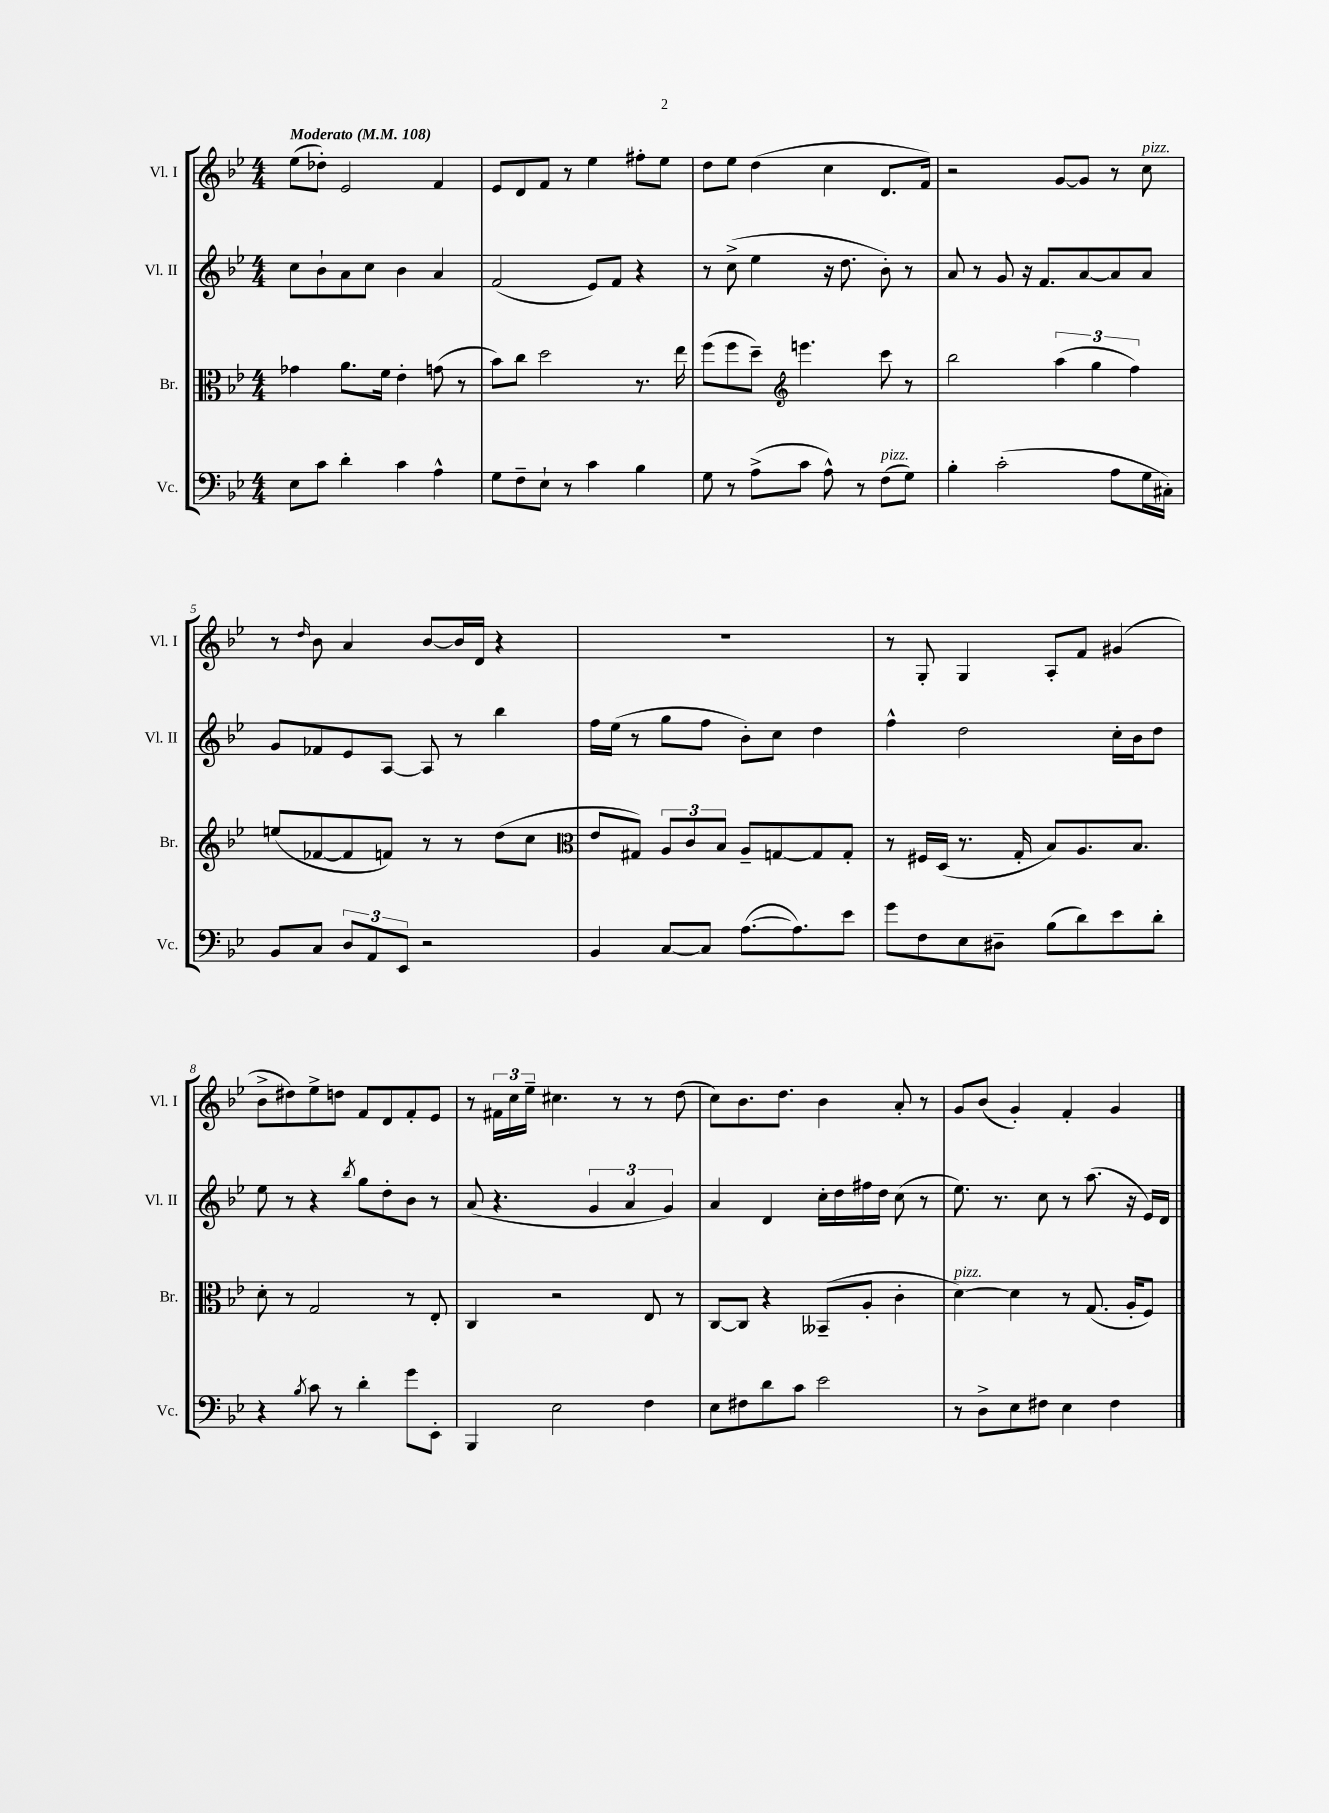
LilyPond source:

<<
\new StaffGroup <<
\new Staff = "s0" \with { instrumentName = "Vl. I" shortInstrumentName = "Vl. I" } {
    \clef treble \key bes \major \numericTimeSignature \time 4/4 \tempo "Moderato" 4 = 108
    ees''8( des''8-.) ees'2 f'4 |
    ees'8 d'8 f'8 r8 ees''4 fis''8-. ees''8 |
    d''8 ees''8 d''4( c''4 d'8. f'16) |
    r2 g'8~ g'8 r8 c''8^\markup { \italic "pizz." } |
    r8 \grace { d''16 } bes'8 a'4 bes'8~ bes'16 d'16 r4 |
    r1 |
    r8 g8-. g4 a8-. f'8 gis'4( |
    bes'8-> dis''8) ees''8-> d''8 f'8 d'8 f'8-. ees'8 |
    r8 \tuplet 3/2 { fis'16 c''16 ees''16-- } cis''4. r8 r8 d''8( |
    c''8) bes'8. d''8. bes'4 a'8-. r8 |
    g'8 bes'8( g'4-.) f'4-. g'4 \bar "|." |
}
\new Staff = "s1" \with { instrumentName = "Vl. II" shortInstrumentName = "Vl. II" } {
    \clef treble \key bes \major \numericTimeSignature \time 4/4
    c''8 bes'8-! a'8 c''8 bes'4 a'4 |
    f'2( ees'8) f'8 r4 |
    r8 c''8->( ees''4 r16 d''8. bes'8-.) r8 |
    a'8 r8 g'8 r16 f'8. a'8~ a'8 a'8 |
    g'8 fes'8 ees'8 a8~ a8 r8 bes''4 |
    f''16 ees''16( r8 g''8 f''8 bes'8-.) c''8 d''4 |
    f''4-^ d''2 c''16-. bes'16 d''8 |
    ees''8 r8 r4 \acciaccatura { bes''8 } g''8 d''8-. bes'8 r8 |
    a'8( r4. \tuplet 3/2 { g'4 a'4 g'4) } |
    a'4 d'4 c''16-. d''16 fis''16 d''16 c''8( r8 |
    ees''8.) r8. c''8 r8 a''8.( r16 ees'16) d'16 \bar "|." |
}
\new Staff = "s2" \with { instrumentName = "Br." shortInstrumentName = "Br." } {
    \clef alto \key bes \major \numericTimeSignature \time 4/4
    ges'4 a'8. f'16 ees'4-. g'8( r8 |
    bes'8) c''8 d''2 r8. ees''16 |
    f''8( f''8 d''8--) \clef treble e'''4. c'''8 r8 |
    bes''2 \tuplet 3/2 { a''4( g''4 f''4) } |
    e''8( fes'8~ fes'8 f'8) r8 r8 d''8( c''8 |
    \clef alto ees'8 gis8) \tuplet 3/2 { a8 c'8 bes8 } a8-- g8~ g8 g8-. |
    r8 fis16 d16( r8. g16-. bes8) a8. bes8. |
    d'8-. r8 g2 r8 ees8-. |
    c4 r2 ees8 r8 |
    c8~ c8 r4 beses,8--( a8-. c'4-. |
    d'4~^\markup { \italic "pizz." }) d'4 r8 g8.( a16-. f8) \bar "|." |
}
\new Staff = "s3" \with { instrumentName = "Vc." shortInstrumentName = "Vc." } {
    \clef bass \key bes \major \numericTimeSignature \time 4/4
    ees8 c'8 d'4-. c'4 a4-^ |
    g8 f8-- ees8-! r8 c'4 bes4 |
    g8 r8 a8->( c'8 a8-^) r8 f8^\markup { \italic "pizz." }( g8) |
    bes4-. c'2-.( a8 g16 cis16-.) |
    bes,8 c8 \tuplet 3/2 { d8 a,8 ees,8 } r2 |
    bes,4 c8~ c8 a8.~( a8.) ees'8 |
    g'8 f8 ees8 dis8-- bes8( d'8) ees'8 d'8-. |
    r4 \acciaccatura { bes8 } c'8 r8 d'4-. g'8 ees,8-. |
    bes,,4 ees2 f4 |
    ees8 fis8 d'8 c'8 ees'2 |
    r8 d8-> ees8 fis8 ees4 fis4 \bar "|." |
}
>>
>>
